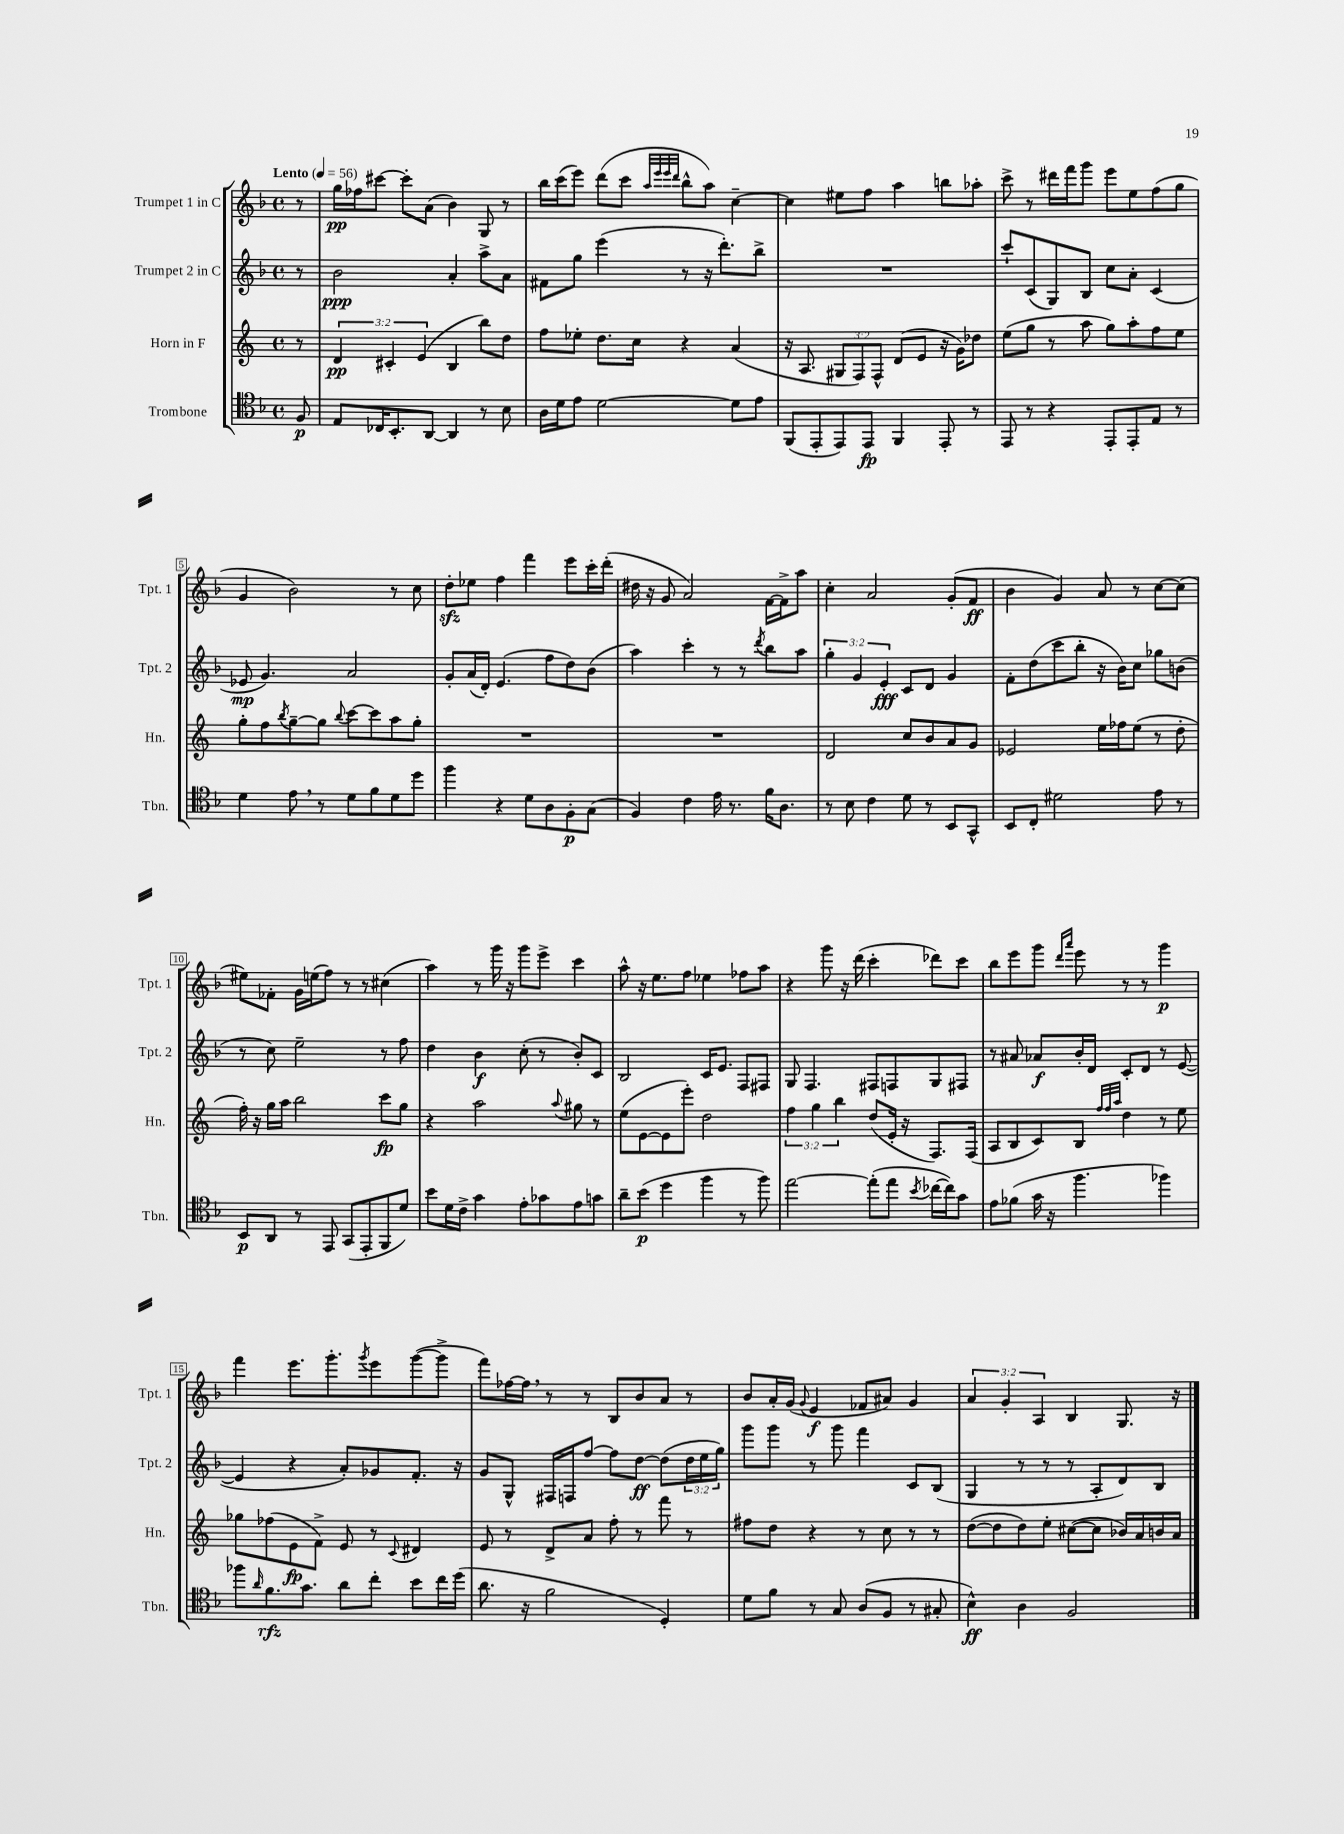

**kern	**dynam	**kern	**dynam	**kern	**dynam	**kern	**dynam
*part4	*part4	*part3	*part3	*part2	*part2	*part1	*part1
*staff4	*staff4	*staff3	*staff3	*staff2	*staff2	*staff1	*staff1
*I"Trombone	*	*I"Horn in F	*	*I"Trumpet 2 in C	*	*I"Trumpet 1 in C	*
*I'Tbn.	*	*I'Hn.	*	*I'Tpt. 2	*	*I'Tpt. 1	*
*clefC4	*	*clefG2	*	*clefG2	*	*clefG2	*
*k[b-]	*	*k[]	*	*k[b-]	*	*k[b-]	*
*M4/4	*	*M4/4	*	*M4/4	*	*M4/4	*
*met(c)	*	*met(c)	*	*met(c)	*	*met(c)	*
*MM56	*	*MM56	*	*MM56	*	*MM56	*
=	=	=	=	=	=	=	=
!	!	!	!	!	!	!LO:TX:a:B:t=Lento	!
8F/	p	8r	.	8r	.	8r	.
=1	=1	=1	=1	=1	=1	=1	=1
8E/L	.	6d/	pp	2b-\	ppp	16gg\LL	pp
.	.	.	.	.	.	16ff-X\J	.
16C-X/K	.	.	.	.	.	[8ccc#X\J	.
.	.	6c#X'/	.	.	.	.	.
8.BB-'/	.	.	.	.	.	.	.
.	.	.	.	.	.	8ccc#'\L]	.
.	.	(6e/	.	.	.	.	.
[8AA/J	.	.	.	.	.	(8a\J	.
4AA/]	.	4B/	.	4a'/	.	4b-\)	.
8r	.	8bb\L)	.	8aa^\L	.	8G/	.
8B-\	.	8dd\J	.	8a\J	.	8r	.
=2	=2	=2	=2	=2	=2	=2	=2
16A\LL	.	8ff\L	.	8f#X\L	.	16bb-\LL	.
16d\J	.	.	.	.	.	(16ccc\J	.
8e\J	.	8ee-X'\J	.	8gg\J	.	8eee\J)	.
[2d\	.	8.dd\L	.	(4eee\	.	(8ddd\L	.
.	.	.	.	.	.	8ccc\J	.
.	.	16cc\Jk	.	.	.	.	.
.	.	.	.	.	.	32qqaa/LLL	.
.	.	.	.	.	.	32qqeee/	.
.	.	.	.	.	.	32qqeee/	.
.	.	.	.	.	.	32qqddd/JJJ	.
.	.	4r	.	8r	.	8bb-^^\L	.
.	.	.	.	16r	.	8aa\J)	.
.	.	.	.	8.ddd'\L)	.	.	.
8d\L]	.	(4a/	.	.	.	[4cc~\	.
8e\J	.	.	.	8bb-^\J	.	.	.
=3	=3	=3	=3	=3	=3	=3	=3
(8FF/L	.	16r	.	1r	.	4cc\]	.
.	.	8.A/	.	.	.	.	.
8EE'/	.	.	.	.	.	.	.
8EE/)	.	12G#X/L	.	.	.	8ee#X\L	.
.	.	12F/)	.	.	.	.	.
8EE/J	fp	.	.	.	.	8ff\J	.
.	.	12F^^/J	.	.	.	.	.
4FF/	.	(8d/L	.	.	.	4aa\	.
.	.	8e/J	.	.	.	.	.
8EE'/	.	16r	.	.	.	8bbn\L	.
.	.	16g\KL)	.	.	.	.	.
8r	.	8dd-X\J	.	.	.	8aa-X'\J	.
=4	=4	=4	=4	=4	=4	=4	=4
8EE/	.	(8ee\L	.	8ccc`/L	.	8ccc^\	.
8r	.	8gg\J	.	(8c/	.	8r	.
4r	.	8r	.	8G/)	.	16ddd#X\LL	.
.	.	.	.	.	.	16fff\J	.
.	.	8aa\	.	8B-/J	.	8ggg\J	.
8EE'/L	.	8gg\L)	.	8cc\L	.	8eee\L	.
8EE'/	.	8aa'\	.	8a'\J	.	8ee\	.
8E/J	.	8ff\	.	(4c/	.	(8ff\	.
8r	.	8ee\J	.	.	.	8gg\J	.
!!LO:LB:g=z
=5	=5	=5	=5	=5	=5	=5	=5
4d\	.	8gg'\L	.	8e-X/	mp	4g/	.
.	.	8ff\	.	4.g/)	.	.	.
.	.	8qbb/	.	.	.	.	.
8e,\	.	[8gg~\	.	.	.	2b-\)	.
8r	.	8gg\J]	.	.	.	.	.
.	.	8qqbb/	.	.	.	.	.
8d\L	.	[8ccc\L	.	2a/	.	.	.
8f\	.	8ccc\]	.	.	.	.	.
8d\	.	8aa\	.	.	.	8r	.
8dd\J	.	8gg'\J	.	.	.	8cc\	.
=6	=6	=6	=6	=6	=6	=6	=6
4ff\	.	1r	.	8g'/L	.	8ddzz'\L	.
.	.	.	.	(16a/L	.	8ee-X\J	.
.	.	.	.	16d'/JJ)	.	.	.
4r	.	.	.	(4.e/	.	4ff\	.
8d\L	.	.	.	.	.	4fff\	.
8A\	.	.	.	8ff\L	.	.	.
8F'\	p	.	.	8dd\)	.	8eee\L	.
(8G\J	.	.	.	(8b-\J	.	16ccc'\L	.
.	.	.	.	.	.	(16ddd'\JJ	.
=7	=7	=7	=7	=7	=7	=7	=7
4F/)	.	1r	.	4aa\)	.	16dd#X\	.
.	.	.	.	.	.	16r	.
.	.	.	.	.	.	8g/	.
4c\	.	.	.	4ccc'\	.	2a/)	.
16e\	.	.	.	8r	.	.	.
8.r	.	.	.	.	.	.	.
.	.	.	.	8r	.	.	.
.	.	.	.	8qddd/	.	.	.
16f\KL	.	.	.	8bb-\L	.	[16f\LL	.
8.A\J	.	.	.	.	.	16f^\J]	.
.	.	.	.	8aa\J	.	8aa\J	.
=8	=8	=8	=8	=8	=8	=8	=8
8r	.	2d/	.	6gg'\	.	4cc'\	.
8B-\	.	.	.	.	.	.	.
.	.	.	.	6g/	.	.	.
4c\	.	.	.	.	.	2a/	.
.	.	.	.	6e'/	fff	.	.
8d\	.	8cc/L	.	8c/L	.	.	.
8r	.	8b/	.	8d/J	.	.	.
8BB-/L	.	8a/	.	4g/	.	(8g'/L	.
8GG^^/J	.	8g/J	.	.	.	8f/J	ff
=9	=9	=9	=9	=9	=9	=9	=9
8BB-/L	.	2e-X/	.	8f'\L	.	4b-\	.
8C'/J	.	.	.	(8dd\	.	.	.
2d#X\	.	.	.	8ccc\	.	4g/)	.
.	.	.	.	8bb-'\J	.	.	.
.	.	16ee\LL	.	16r	.	8a/	.
.	.	16ff-X\J	.	16b-\KL)	.	.	.
.	.	(8ee\J	.	8cc\J	.	8r	.
8e\	.	8r	.	8gg-X\L	.	[8cc\L	.
8r	.	8dd'\	.	(8bn\J	.	(8cc\J]	.
!!LO:LB:g=z
=10	=10	=10	=10	=10	=10	=10	=10
8BB-/L	p	16ff'\)	.	8r	.	8ee#X\L)	.
.	.	16r	.	.	.	.	.
8AA/J	.	16gg\LL	.	8cc\)	.	8f-X'\J	.
.	.	16aa\JJ	.	.	.	.	.
8r	.	2bb\	.	2ee~\	.	16g\LL	.
.	.	.	.	.	.	(16een\J	.
8EE/	.	.	.	.	.	8ff\J)	.
(8GG/L	.	.	.	.	.	8r	.
8EE'/	.	.	.	.	.	8r	.
8FF/	.	8ccc\L	fp	8r	.	(4cc#X\	.
8d/J)	.	8gg\J	.	8ff\	.	.	.
=11	=11	=11	=11	=11	=11	=11	=11
8b-\L	.	4r	.	4dd\	.	4aa\)	.
16d\L	.	.	.	.	.	.	.
16c^\JJ	.	.	.	.	.	.	.
4g\	.	2aa\	.	4b-\	f	8r	.
.	.	.	.	.	.	16ggg\	.
.	.	.	.	.	.	16r	.
8e'\L	.	.	.	(8cc'\	.	8ggg\L	.
8g-X\	.	.	.	8r	.	8eee^\J	.
.	.	8qqaa/	.	.	.	.	.
8e\	.	8gg#X\	.	8b-'/L)	.	4ccc\	.
8gn\J	.	8r	.	8c/J	.	.	.
=12	=12	=12	=12	=12	=12	=12	=12
8a~\L	.	(8ee\L	.	2B-/	.	8aa^^\	.
(8b-\J	p	[8e\	.	.	.	16r	.
.	.	.	.	.	.	8.ee\L	.
4dd\	.	8e\]	.	.	.	.	.
.	.	8eee'\J)	.	.	.	8ff\J	.
4ff\	.	2dd\	.	16c/KL	.	4ee-X\	.
.	.	.	.	8.e/J	.	.	.
8r	.	.	.	8F/L	.	8ff-X\L	.
8ff\)	.	.	.	8F#X/J	.	8aa\J	.
=13	=13	=13	=13	=13	=13	=13	=13
[2ee\	.	6ff\	.	8G/	.	4r	.
.	.	.	.	4.F/	.	.	.
.	.	6gg\	.	.	.	.	.
.	.	.	.	.	.	8ggg\	.
.	.	6bb\	.	.	.	.	.
.	.	.	.	.	.	16r	.
.	.	.	.	.	.	(16ddd\	.
(8ee'\L]	.	(8dd/L	.	8F#X/L	.	4ccc'\	.
8ee\J	.	16e'/Jk	.	8Fn/	.	.	.
.	.	16r	.	.	.	.	.
8qb-/	.	.	.	.	.	.	.
[16cc-X\LL	.	8.F/L)	.	8G/	.	8ddd-X\L)	.
16cc-\J])	.	.	.	.	.	.	.
8g\J	.	.	.	8F#X/J	.	8ccc\J	.
.	.	(16F/Jk	.	.	.	.	.
=14	=14	=14	=14	=14	=14	=14	=14
8e\L	.	8A/L	.	8r	.	8bb-\L	.
(8f-X\J	.	8B/	.	8a#X/	.	8eee\	.
16g\	.	8c/)	.	8a-X/L	f	8ggg\J	.
16r	.	.	.	.	.	.	.
.	.	.	.	.	.	16qqddd/LL	.
.	.	.	.	.	.	16qqaaa/JJ	.
4.ff\	.	8B/J	.	16b-'/L	.	8eee\	.
.	.	.	.	16d/JJ	.	.	.
.	.	32qqff/LLL	.	.	.	.	.
.	.	32qqff/	.	.	.	.	.
.	.	32qqaa/JJJ	.	.	.	.	.
.	.	4dd\	.	8c'/L	.	8r	.
.	.	.	.	8d/J	.	8r	.
4ff-X\)	.	8r	.	8r	.	4ggg\	p
.	.	8ee\	.	([8e/	.	.	.
!!LO:LB:g=z
=15	=15	=15	=15	=15	=15	=15	=15
8ff-X\L	.	8gg-X\L	.	4e/]	.	4fff\	.
16qqa/	.	.	.	.	.	.	.
8.f\	rfz	(8ff-X\	.	.	.	.	.
.	.	8e\	fp	4r	.	8.eee\L	.
8.g\J	.	.	.	.	.	.	.
.	.	8f^\J)	.	.	.	.	.
.	.	.	.	.	.	8.ggg'\	.
8a\L	.	8e/	.	8a'/L)	.	.	.
.	.	.	.	.	.	8qggg/	.
8cc'\J	.	8r	.	8g-X/	.	8eee\	.
.	.	8qqc/	.	.	.	.	.
8b-\L	.	4d#X/	.	8.f'/J	.	([8ggg\	.
16cc\L	.	.	.	.	.	8ggg^\J]	.
(16dd\JJ	.	.	.	16r	.	.	.
=16	=16	=16	=16	=16	=16	=16	=16
8.a\	.	8e/	.	8g/L	.	8fff\L)	.
.	.	8r	.	8G^^/J	.	[16ff-X\L	.
16r	.	.	.	.	.	16ff-,\JJ]	.
2f\	.	8d^/L	.	16F#X/LL	.	8r	.
.	.	.	.	16Fn/J	.	.	.
.	.	8a/J	.	[8ff/J	.	8r	.
.	.	8ff'\	.	8ff\L]	.	8B-/L	.
.	.	8r	.	[8dd\J	ff	8b-/	.
4D'/)	.	8fff\	.	(8dd\L]	.	8a/J	.
.	.	8r	.	24dd\L	.	8r	.
.	.	.	.	24ee\	.	.	.
.	.	.	.	24gg\JJ)	.	.	.
=17	=17	=17	=17	=17	=17	=17	=17
8d\L	.	8ff#X\L	.	8ggg\L	.	8b-/L	.
8f\J	.	8dd\J	.	8ggg\J	.	16a'/L	.
.	.	.	.	.	.	(16g/JJ	.
.	.	.	.	.	.	8qqg/	.
8r	.	4r	.	8r	.	4e/	f
8G/	.	.	.	8ggg\	.	.	.
(8A/L	.	8r	.	4fff\	.	8f-X/L	.
8F/J	.	8cc\	.	.	.	8a#X/J)	.
8r	.	8r	.	8c/L	.	4g/	.
8G#X'/	.	8r	.	(8B-/J	.	.	.
=18	=18	=18	=18	=18	=18	=18	=18
4B-^^\)	ff	([8dd\L	.	4G/	.	6a/	.
.	.	8dd\]	.	.	.	.	.
.	.	.	.	.	.	6g'/	.
4A\	.	8dd\)	.	8r	.	.	.
.	.	.	.	.	.	6A/	.
.	.	8ee'\J	.	8r	.	.	.
2F/	.	([8cc#X\L	.	8r	.	4B-/	.
.	.	8cc#\J]	.	8A'/L	.	.	.
.	.	16b-X/LL)	.	8d/)	.	8.G/	.
.	.	16a/	.	.	.	.	.
.	.	16bn/	.	8B-/J	.	.	.
.	.	16a/JJ	.	.	.	16r	.
==	==	==	==	==	==	==	==
*-	*-	*-	*-	*-	*-	*-	*-
